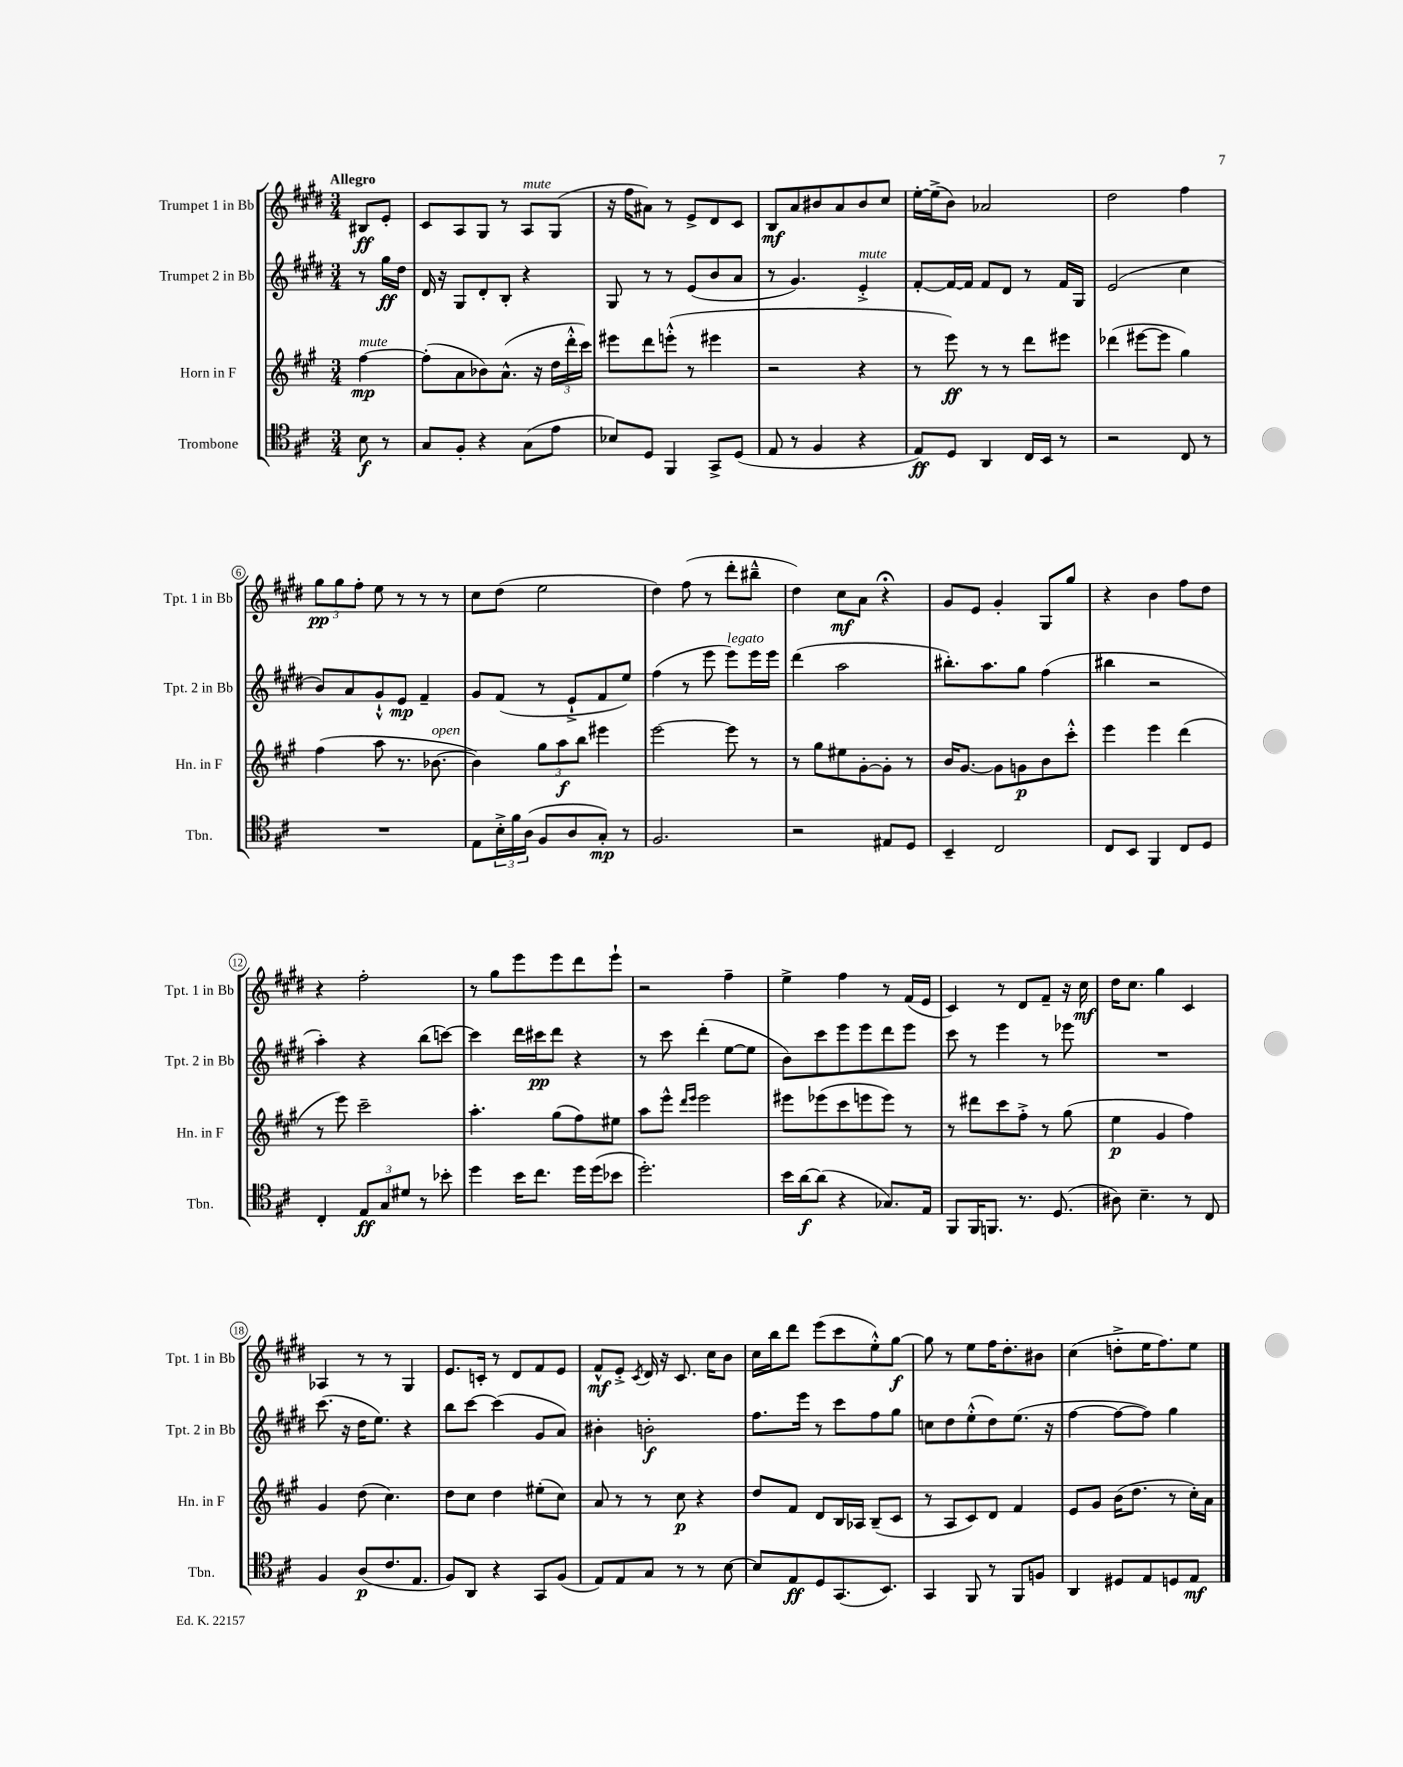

**kern	**kern	**kern	**kern
*staff4	*staff3	*staff2	*staff1
*clefC4	*clefG2	*clefG2	*clefG2
*k[f#c#]	*k[f#c#g#]	*k[f#c#g#d#]	*k[f#c#g#d#]
*M3/4	*M3/4	*M3/4	*M3/4
8B	[4ff#	8r	8B#
8r	.	16gg#	8e'
.	.	16dd#	.
=	=	=	=
8G	(8ff#']	16d#	8c#
.	.	16r	.
8F#'	8a	8G#	8A
4r	8b-)	8d#'	8G#
.	(8.a^^	8B'	8r
(8G	.	4r	8A
.	16r	.	.
8e	24dd	.	(8G#
.	24ddd'^^	.	.
.	24ccc#)	.	.
=	=	=	=
8B-)	8eee#	8G#	16r
.	.	.	16ff#
8D	8ddd	8r	8a#)
4FF#	(8eee'^^	8r	8r
.	8r	(8e	8e^
8GG^	4eee#	8b	8d#
(8D	.	8a	8c#
=	=	=	=
8E	2r	8r	8B
8r	.	4.g#)	8a
4F#	.	.	8b#
.	.	.	8a
4r	4r	4e'^	8b#
.	.	.	8cc#
=	=	=	=
8E)	8r	[8f#'	[16ee'
.	.	.	(16ee^]
8D	8eee)	16f#_	8b)
.	.	16f#]	.
4AA	8r	8f#	2a-
.	8r	8d#	.
16C#	8ddd	8r	.
16BB	.	.	.
8r	8eee#	16f#	.
.	.	16G#	.
=	=	=	=
2r	(4ddd-	(2e	2dd#
.	[8eee#	.	.
.	8eee#]	.	.
8C#	4gg#)	4cc#	4ff#
8r	.	.	.
=	=	=	=
2.r	(4ff#	8b)	12gg#
.	.	.	12gg#
.	.	8a	.
.	.	.	12ff#'
.	8aa	8g#`^^	8ee
.	8.r	8e	8r
.	.	4f#~	8r
.	[8.b-	.	.
.	.	.	8r
=	=	=	=
8E	4b-])	8g#	8cc#
24B'^	.	(8f#	(8dd#
24f#	.	.	.
(24A	.	.	.
8F#	12gg#	8r	2ee
.	12aa	.	.
8A	.	8e`^	.
.	12bb	.	.
8G')	4eee#	8f#	.
8r	.	8ee)	.
=	=	=	=
2.F#	[2eee	(4ff#	4dd#)
.	.	8r	(8ff#
.	.	8eee	8r
.	8eee]	8eee)	8ddd#'
.	8r	16eee	8bb#~^^
.	.	16eee	.
=	=	=	=
2r	8r	(4ddd#	4dd#)
.	8gg#	.	.
.	8ee#	2aa	8cc#
.	[8g#'	.	8a
8E#	8g#']	.	4r;
8D	8r	.	.
=	=	=	=
4BB~	16b	8.bb#')	8g#
.	[8.g#	.	.
.	.	.	8e
.	.	8.aa	.
2C#	8g#]	.	4g#'
.	8g	8gg#	.
.	8b	(4ff#	8G#
.	8ccc#'^^	.	8gg#
=	=	=	=
8C#	4eee	4bb#	4r
8BB	.	.	.
4FF#	4eee	2r	4b
8C#	(4ddd	.	8ff#
8D	.	.	8dd#
=	=	=	=
4C#'	8r	4aa')	4r
.	8eee)	.	.
12E	2ccc#~	4r	2ff#'
12G	.	.	.
12d#	.	.	.
8r	.	(8bb	.
8b-'	.	[8ccc)	.
=	=	=	=
4dd	4.aa'	4ccc]	8r
.	.	.	8gg#
16b	.	16ddd#	8eee
8.cc#	.	16ccc#	.
.	(8gg#	8ddd#	8eee
16dd	8ff#)	4r	8ddd#
(16dd	.	.	.
8b-	8ee#	.	8eee`
=	=	=	=
2.dd')	8aa	8r	2r
.	8eee^^	8ccc#	.
.	16qqddd	.	.
.	16qqeee	.	.
.	2eee	(4ddd#'	.
.	.	[8ee	4ff#~
.	.	8ee]	.
=	=	=	=
16b	8eee#	8b)	4ee^
[16a	.	.	.
(8a]	(8eee-	8ccc#	.
4r	8ccc#	8eee	4ff#
.	8eee	8eee	.
8.G-)	8eee)	8ddd#	8r
.	8r	8eee	(16f#
16E	.	.	16e
=	=	=	=
8FF#	8r	8ccc#	4c#)
16FF#	8ddd#	8r	.
8.FF	.	.	.
.	8ccc#	4eee	8r
8.r	8ff#'^	.	8d#
.	8r	8r	8f#~
(8.D	.	.	.
.	(8gg#	8eee-	16r
.	.	.	16cc#
=	=	=	=
8A#)	4ee	2.r	16dd#
.	.	.	8.cc#
4.B~	.	.	.
.	4g#	.	4gg#
8r	4ff#)	.	4c#
8C#	.	.	.
=	=	=	=
4F#	4g#	(8.ccc#	4A-
.	.	16r	.
(8A	(8dd	16dd#	8r
.	.	8.ee)	.
8.c#	4.cc#)	.	8r
.	.	4r	4G#
8.E	.	.	.
=	=	=	=
8F#)	8dd	8bb	8.e
8AA	8cc#	[8ccc#	.
.	.	.	16c'
4r	4dd	(4ccc#]	8r
.	.	.	8d#
8GG	(8ee#'	8g#	8f#
(8F#	8cc#)	8a)	8e
=	=	=	=
8E)	8a	4b#'	8f#^^
8E	8r	.	8e'^
.	.	.	8qc#
8G	8r	2b'	16d#
.	.	.	16r
8r	8cc#	.	8.c#
8r	4r	.	.
.	.	.	16cc#
[8B	.	.	8b
=	=	=	=
8B]	8dd	8.ff#	16cc#
.	.	.	16bb
8E	8f#	.	8ddd#
.	.	16eee	.
8D	8d	8r	(8eee
(8.GG	16B	8ccc#	8ccc#
.	16A-	.	.
.	(8B~	8ff#	8ee'^^)
8.BB)	.	.	.
.	8c#	8gg#	[8gg#
=	=	=	=
4GG	8r	8cc	8gg#]
.	8A	8dd#	8r
8FF#	8c#)	(8ee'^^	8ee
8r	8d	8dd#)	16ff#
.	.	.	8.dd#'
8FF#	4f#	(8.ee	.
8F	.	.	8b#
.	.	16r	.
=	=	=	=
4AA	8e	[4ff#	(4cc#
.	8g#	.	.
8D#	(16b	8ff#_	8dd'^
.	8.dd	.	.
8E	.	8ff#])	16ee
.	.	.	8.ff#)
8D	8r	4gg#	.
8E	16cc#')	.	8ee
.	16a	.	.
==	==	==	==
*-	*-	*-	*-
